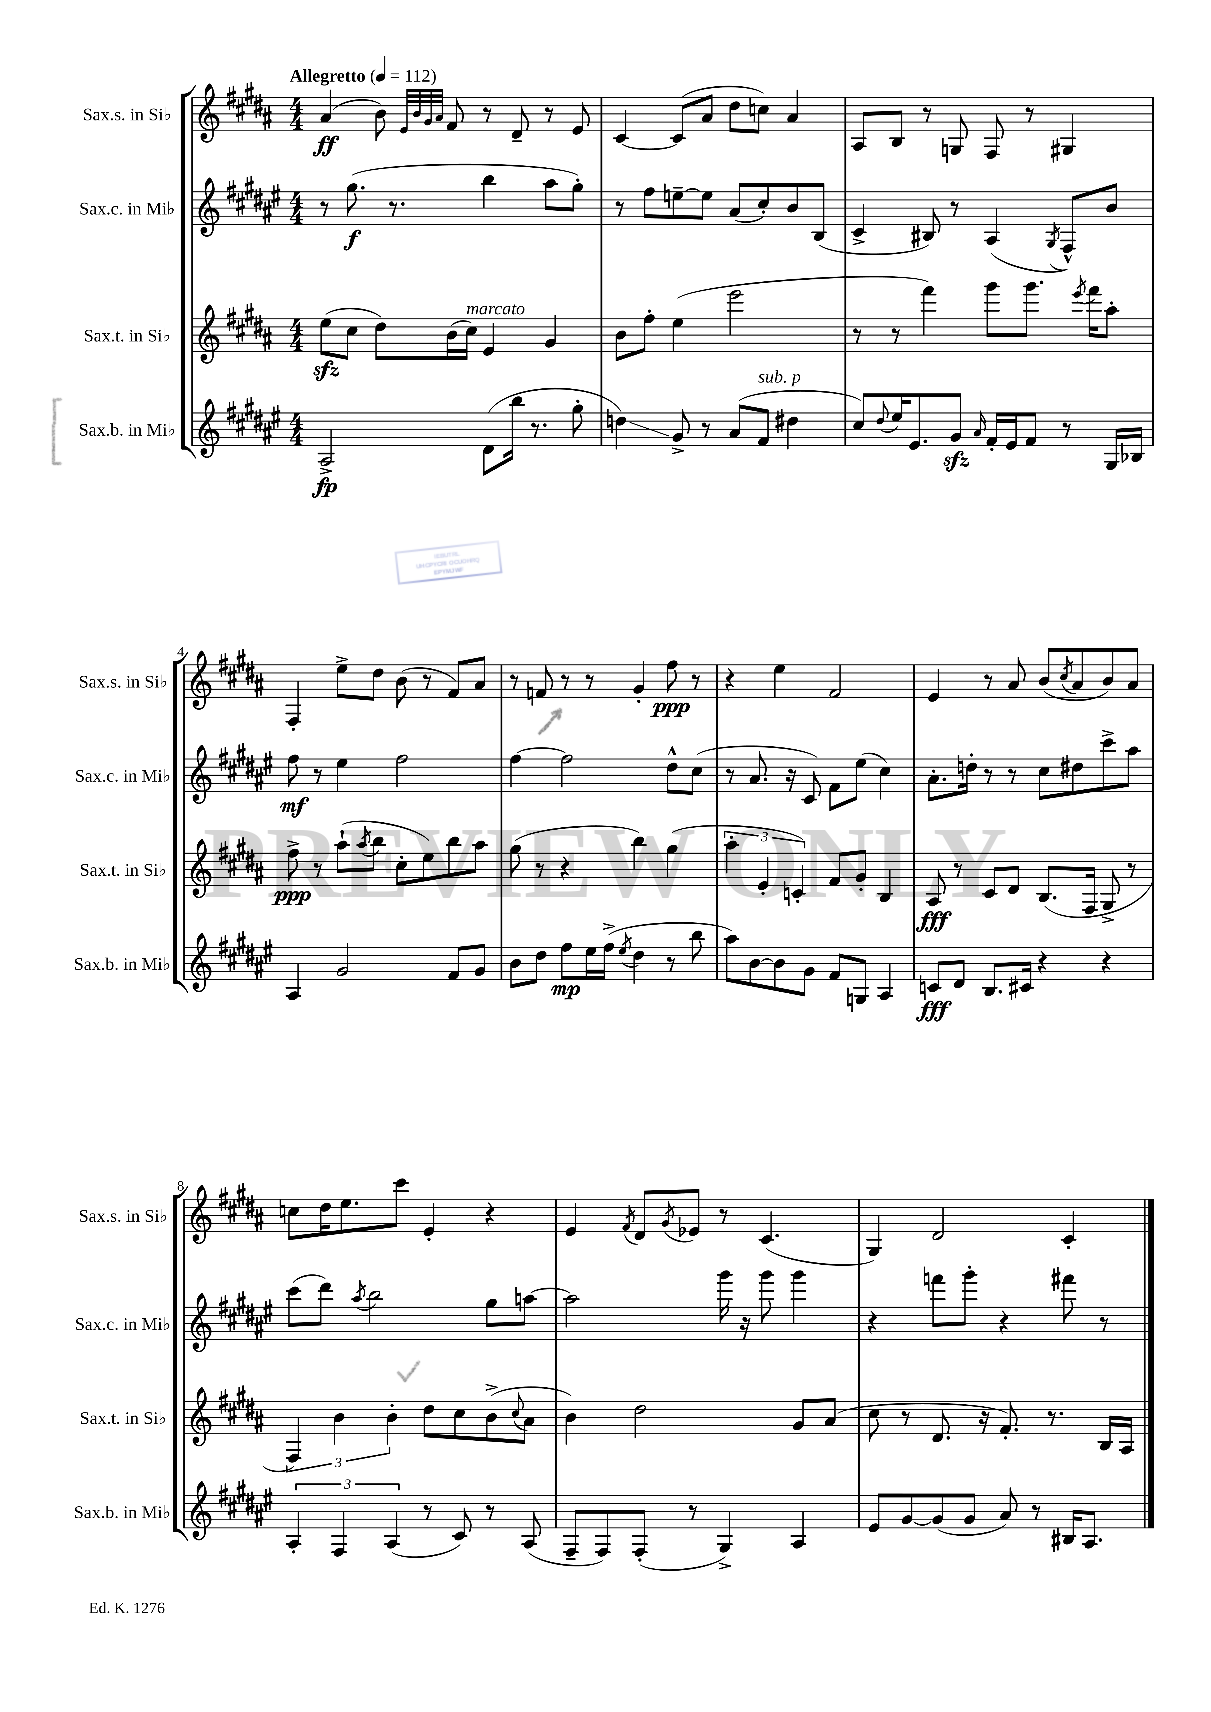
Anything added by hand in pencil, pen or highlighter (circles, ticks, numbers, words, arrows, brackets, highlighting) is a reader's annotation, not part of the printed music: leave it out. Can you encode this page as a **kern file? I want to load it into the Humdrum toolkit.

**kern	**kern	**kern	**kern
*staff4	*staff3	*staff2	*staff1
*clefG2	*clefG2	*clefG2	*clefG2
*k[f#c#g#d#a#e#]	*k[f#c#g#d#a#]	*k[f#c#g#d#a#e#]	*k[f#c#g#d#a#]
*M4/4	*M4/4	*M4/4	*M4/4
*MM112	*MM112	*MM112	*MM112
2A#^	(8ee	8r	(4a#
.	8cc#	(8.gg#	.
.	8dd#)	.	8b)
.	.	8.r	.
.	.	.	32qqe
.	.	.	32qqb
.	.	.	32qqg#
.	.	.	32qqa#
.	(16b	.	8f#
.	16cc#)	.	.
(8d#	4e	4bb	8r
16bb	.	.	8d#~
8.r	.	.	.
.	4g#	8aa#	8r
8gg#'	.	8gg#')	8e
=	=	=	=
4dd)	8b	8r	[4c#
.	8ff#'	8ff#	.
8g#^	(4ee	[8ee~	(8c#]
8r	.	8ee]	8a#
(8a#	2eee	(8a#	8dd#
8f#	.	8cc#')	8cc)
4dd#	.	8b	4a#
.	.	(8B	.
=	=	=	=
8cc#)	8r	4c#^	8A#
8qqdd#	.	.	.
16ee#	8r	.	8B
8.e#	.	.	.
.	4fff#)	8B#)	8r
8g#	.	8r	8G
16qqa#	.	.	.
16f#'	8ggg#	(4A#	8F#
16e#	.	.	.
8f#	8.ggg#	.	8r
.	.	8qG#	.
8r	.	8F#^^)	4G#
.	8qeee	.	.
.	16fff#	.	.
16G#	8aa#'	8b	.
16B-	.	.	.
=	=	=	=
4A#	8ff#^	8ff#	4F#'
.	8r	8r	.
2g#	(8aa#`	4ee#	8ee^
.	8qaa#	.	.
.	8bb	.	8dd#
.	8cc#'	2ff#	(8b
.	8ee)	.	8r
8f#	8bb	.	8f#)
8g#	8aa#	.	8a#
=	=	=	=
8b	(8gg#	[4ff#	8r
8dd#	8r	.	8f
8ff#	4r	2ff#]	8r
16ee#	.	.	8r
(16ff#^	.	.	.
8qee#	.	.	.
4dd#	4bb)	.	4g#'
8r	(4gg#	8dd#^^	8ff#
8bb	.	(8cc#	8r
=	=	=	=
8aa#)	6aa#'	8r	4r
[8b	.	8.a#	.
.	6e'	.	.
8b]	.	.	4ee
.	.	16r	.
.	6c')	.	.
8g#	.	8c#)	.
8f#	8f#	8f#	2f#
8G	8g#'	(8ee#	.
4A#	4B	4cc#)	.
=	=	=	=
8c	8A#	8.a#'	4e
8d#	8r	.	.
.	.	16dd'	.
8.B	8c#	8r	8r
.	8d#	8r	8a#
16c#	.	.	.
4r	(8.B	8cc#	(8b
.	.	.	8qcc#
.	.	8dd#	8a#
.	16F#	.	.
4r	8G#^	8ccc#^	8b)
.	8r	8aa#	8a#
=	=	=	=
6A#'	6F#)	(8ccc#	8cc
.	.	8ddd#)	16dd#
6F#	6b	.	.
.	.	.	8.ee
.	.	8qaa#	.
.	.	2bb	.
(6A#	6b'	.	.
.	.	.	8ccc#
8r	8dd#	.	4e'
8c#)	8cc#	.	.
8r	(8b^	8gg#	4r
.	8qqcc#	.	.
(8A#	8a#	[8aa	.
=	=	=	=
8F#~	4b)	2aa]	4e
8F#)	.	.	.
.	.	.	8qf#
(8F#'	2dd#	.	8d#
.	.	.	8qg#
8r	.	.	8e-
4G#^)	.	16ggg#	8r
.	.	16r	.
.	.	8ggg#	(4.c#
4A#	8g#	4ggg#	.
.	(8a#	.	.
=	=	=	=
8e#	8cc#	4r	4G#)
[8g#	8r	.	.
(8g#]	8.d#	8fff	2d#
8g#	.	8ggg#'	.
.	16r	.	.
8a#)	8.f#')	4r	.
8r	.	.	.
.	8.r	.	.
16B#	.	8fff#	4c#'
8.A#	.	.	.
.	16B	8r	.
.	16A#	.	.
==	==	==	==
*-	*-	*-	*-
